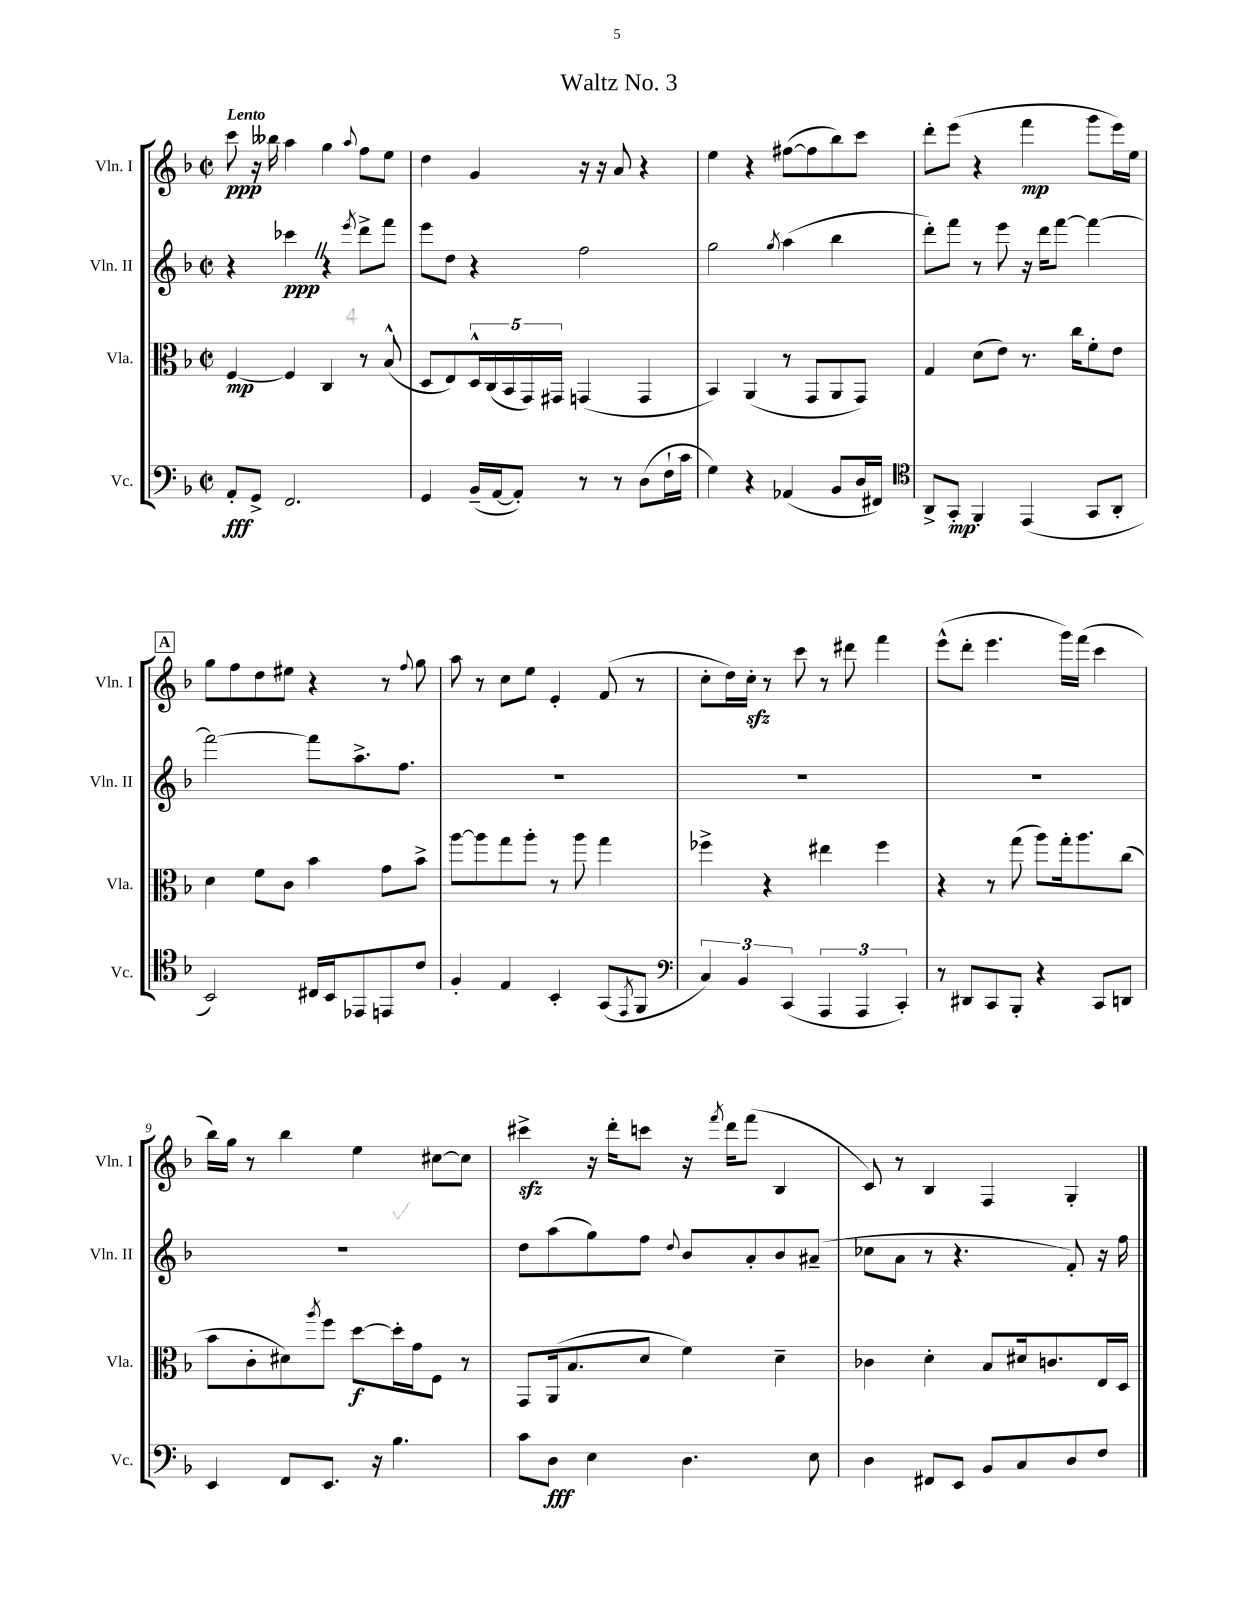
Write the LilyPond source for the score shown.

\header { title = "Waltz No. 3" }
<<
\new StaffGroup <<
\new Staff = "s0" \with { instrumentName = "Vln. I" shortInstrumentName = "Vln. I" } {
    \clef treble \key f \major \defaultTimeSignature \time 2/2 \tempo "Lento"
    c'''8\ppp r16 beses''16 a''4 g''4 \appoggiatura { a''8 } f''8 e''8 |
    d''4 g'4 r16 r16 a'8 r4 |
    e''4 r4 fis''8~( fis''8 bes''8) c'''8 |
    d'''8-. e'''8( r4 f'''4\mp g'''8 e'''16) e''16 |
    \mark \markup { \box "A" } g''8 f''8 d''8 eis''8 r4 r8 \appoggiatura { f''8 } g''8 |
    a''8 r8 c''8 e''8 e'4-. f'8( r8 |
    c''8-. d''16) c''16-.\sfz r8 c'''8 r8 dis'''8 f'''4 |
    e'''8-^( d'''8-. e'''4. g'''16) f'''16( c'''4 |
    bes''16) g''16 r8 bes''4 e''4 cis''8~ cis''8 |
    cis'''4->\sfz r16 d'''16-. c'''8 r16 \acciaccatura { f'''8 } d'''16 f'''8( bes4 |
    c'8) r8 bes4 f4 g4-. \bar "|." |
}
\new Staff = "s1" \with { instrumentName = "Vln. II" shortInstrumentName = "Vln. II" } {
    \clef treble \key f \major \defaultTimeSignature \time 2/2
    r4 ces'''4\ppp \once \override BreathingSign.text = \markup { \musicglyph "scripts.caesura.straight" } \breathe r4 \acciaccatura { e'''8 } d'''8-> f'''8 |
    e'''8 d''8 r4 f''2 |
    g''2 \acciaccatura { g''8 } a''4( bes''4 |
    d'''8-.) f'''8 r8 e'''8 r16 d'''16 f'''8~ f'''4~ |
    \mark \markup { \box "A" } f'''2~ f'''8 a''8.-> f''8. |
    R1 |
    R1 |
    R1 |
    R1 |
    d''8 a''8( g''8) f''8 \appoggiatura { d''8 } bes'8 a'8-. bes'8 ais'8--( |
    ces''8 a'8 r8 r4. f'8-.) r16 f''16 \bar "|." |
}
\new Staff = "s2" \with { instrumentName = "Vla." shortInstrumentName = "Vla." } {
    \clef alto \key f \major \defaultTimeSignature \time 2/2
    f4~\mp f4 c4 r8 bes8-^( |
    d8 e8) \tuplet 5/4 { d16-^ c16( bes,16 g,16) gis,16 } g,4( g,4 |
    bes,4) a,4( r8 g,8 a,8 g,8) |
    g4 d'8( e'8) r8. c''16 f'8-. e'8 |
    \mark \markup { \box "A" } d'4 f'8 c'8 bes'4 g'8 bes'8-> |
    a''8~ a''8 g''8 a''8-. r8 a''8 g''4 |
    fes''4-> r4 eis''4 fes''4 |
    r4 r8 g''8( a''8) g''16-. a''8. c''8( |
    bes'8 c'8-. dis'8) \acciaccatura { a''8 } f''8 d''8~\f d''16-. g'16 f8 r8 |
    g,8 a,16( bes8. d'8 f'4) d'4-- |
    ces'4 d'4-. bes8 dis'16 c'8. e16 d16 \bar "|." |
}
\new Staff = "s3" \with { instrumentName = "Vc." shortInstrumentName = "Vc." } {
    \clef bass \key f \major \defaultTimeSignature \time 2/2
    a,8-.\fff g,8-> f,2. |
    g,4 bes,16--( a,16~ a,8-.) r8 r8 d8( f16-! c'16 |
    g4) r4 aes,4( bes,8 d16 fis,16) |
    \clef tenor a,8-> g,8-.\mp f,4-. e,4( g,8 a,8-. |
    \mark \markup { \box "A" } bes,2) cis16 bes,16 ees,8 e,8 c'8 |
    f4-. e4 bes,4-. g,8( \acciaccatura { e,8 } f,8 |
    \clef bass \tuplet 3/2 { c4) bes,4 c,4( } \tuplet 3/2 { a,,4 a,,4 c,4-.) } |
    r8 dis,8 c,8 bes,,8-. r4 c,8 d,8 |
    e,4 f,8 e,8. r16 bes4. |
    c'8 d8\fff e4 d4. e8 |
    d4 fis,8 e,8 bes,8 c8 d8 f8 \bar "|." |
}
>>
>>
